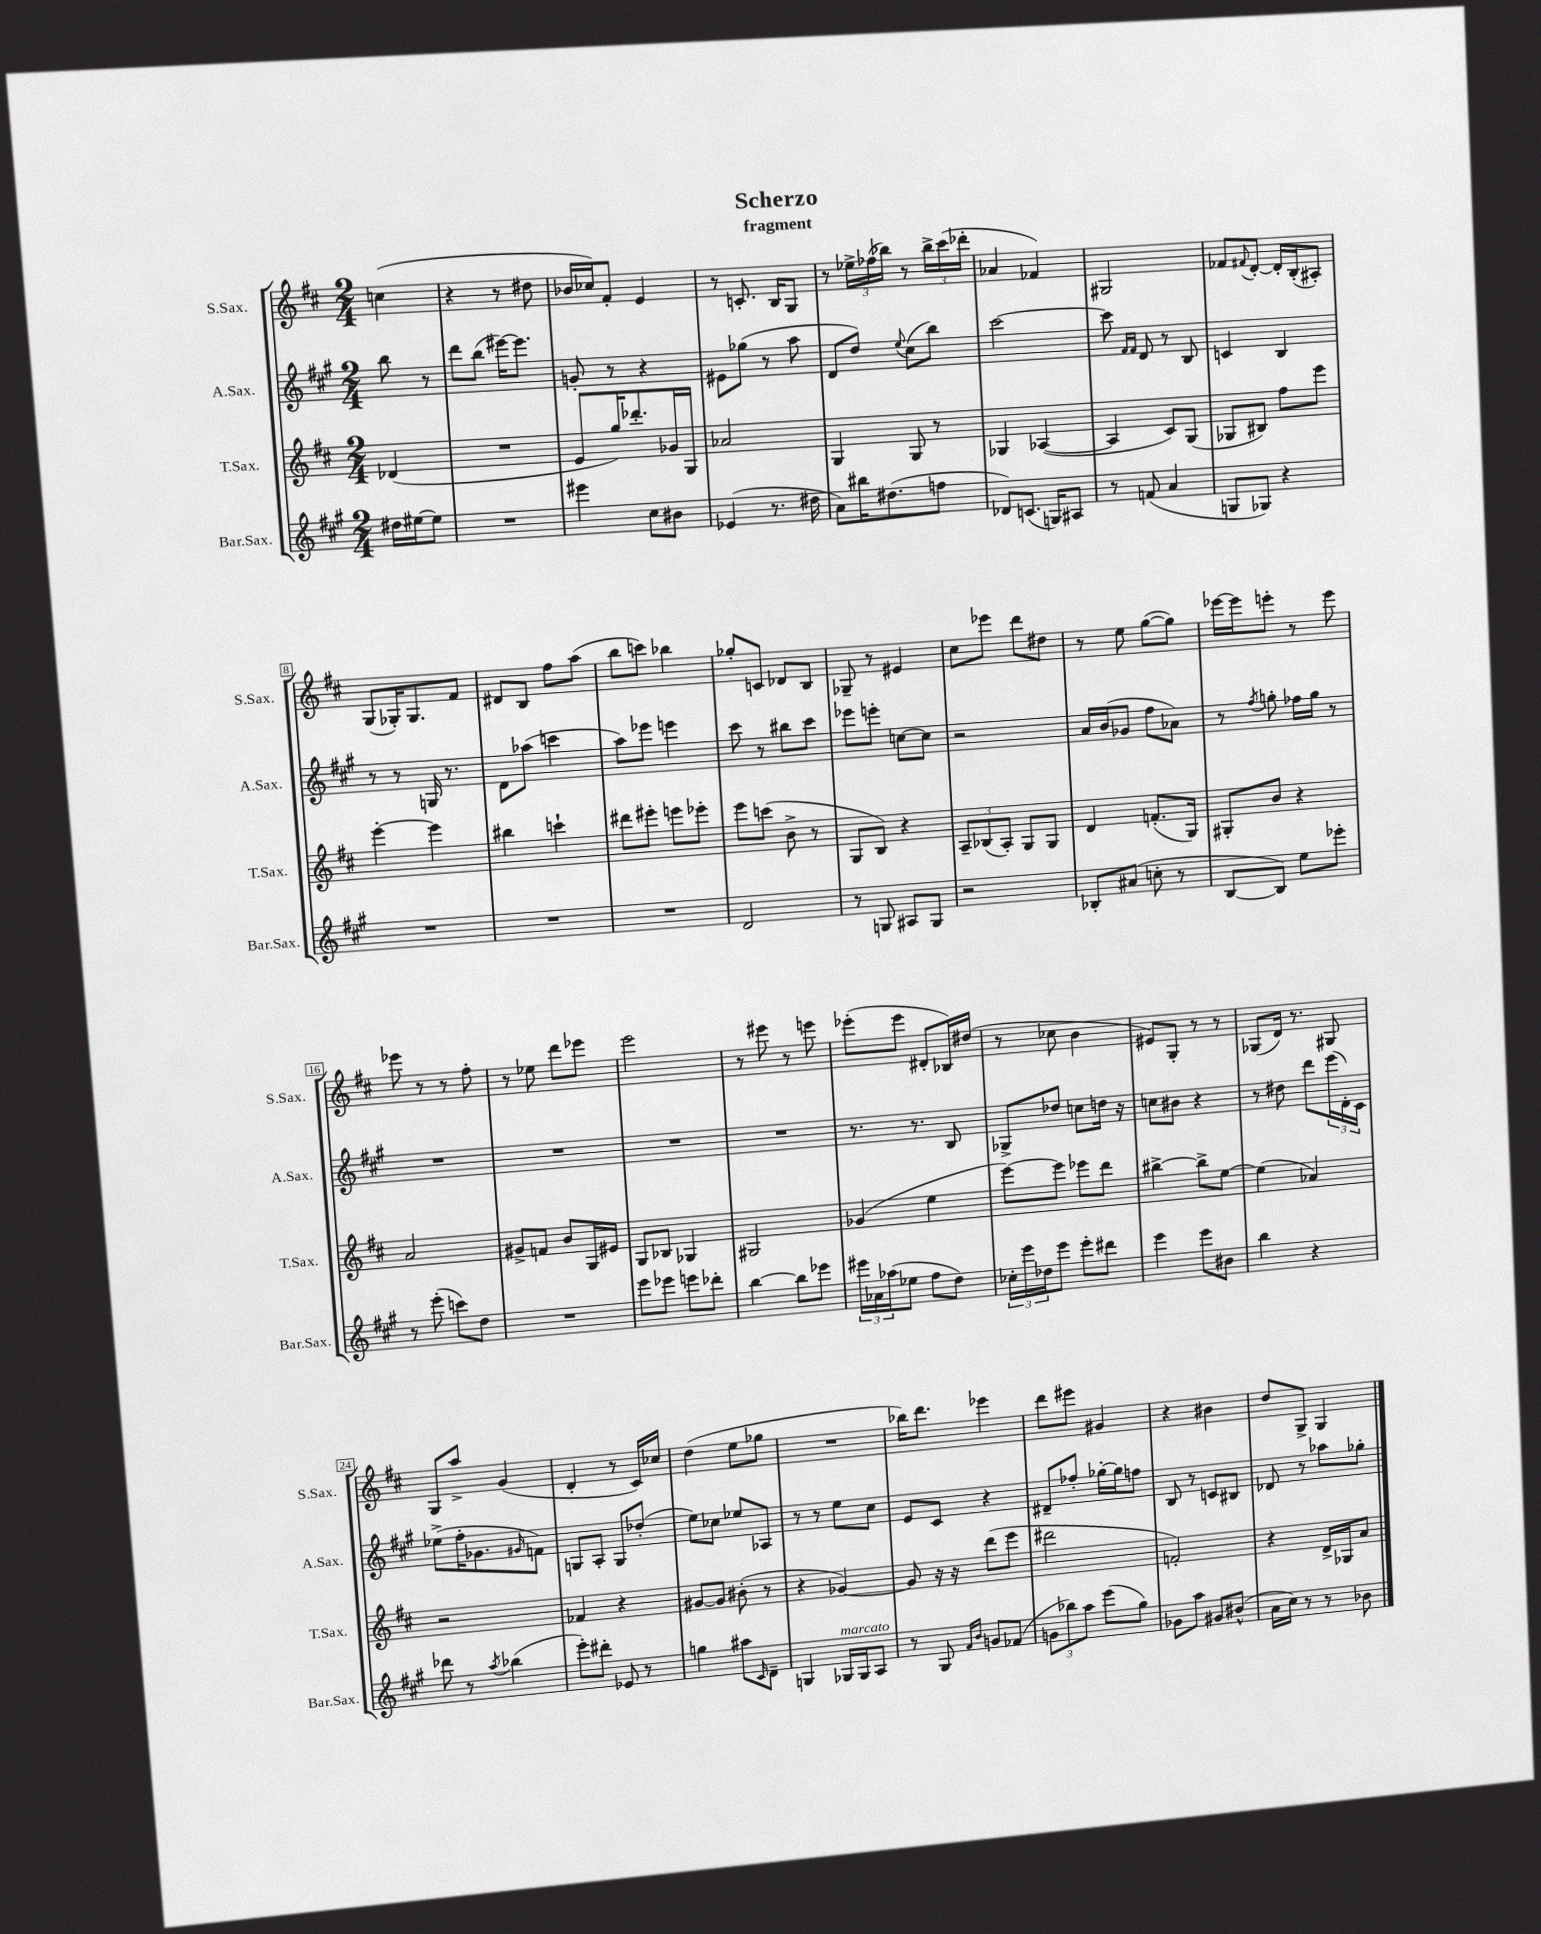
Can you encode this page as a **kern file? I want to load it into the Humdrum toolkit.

**kern	**kern	**kern	**kern
*staff4	*staff3	*staff2	*staff1
*clefG2	*clefG2	*clefG2	*clefG2
*k[f#c#g#]	*k[f#c#]	*k[f#c#g#]	*k[f#c#]
*M2/4	*M2/4	*M2/4	*M2/4
16dd#\LL	(4d-/	8bb\	(4cc\
[16ee#\J	.	.	.
8ee#\]J	.	8r	.
=	=	=	=
2r	2r	8ddd\L	4r
.	.	(8bb\J	.
.	.	[16eee#\LK)	8r
.	.	8.eee#\]J	.
.	.	.	8dd#\
=	=	=	=
4eee#\	8e/L	8g'/	16b-/LL
.	.	.	16cc-/J)
.	16gg/K)	8r	8f#'/J
.	8.ddd-'/	.	.
8cc#\L	.	4r	4e/
8b#\J	16g-/L	.	.
.	16G/JJ	.	.
=	=	=	=
(4e-/	2a-/	8e#\L	8r
.	.	(8gg-\J	8.c'/
8.r	.	8r	.
.	.	.	16B/LK
.	.	8aa\	8G/J
16dd#\	.	.	.
=	=	=	=
8a\L)	4G/	8d/L	8r
16bb#\K	.	8dd/J)	24ee-^\LL
.	.	.	(24ff-\
(8.dd#\	.	.	.
.	.	.	24bb-\JJ)
.	.	8qqee/	.
.	8G/	(8cc#\L	8r
8ff\J	8r	8bb\J)	24bb-^\LL
.	.	.	(24ccc#\
.	.	.	24ddd-'\JJ
=	=	=	=
8d-/L)	4G-/	[2ccc#\	4a-/
(8.c/J	.	.	.
.	([4A-/	.	4f-/)
16G/LK)	.	.	.
8A#/J	.	.	.
=	=	=	=
8r	4A-/]	8ccc#\]	2G#/
.	.	16qqf#/LL	.
.	.	16qqf#/JJ	.
(8f/	.	8d/	.
4a/	8c#/L)	8r	.
.	(8G/J	8B/	.
=	=	=	=
8G/L	8G-/L	4c/	8f-/L
.	.	.	8qqf#/
8G-/J)	8B#/J)	.	[8d'/J
4r	8ff#\L	4B/	16d'/]LL
.	.	.	(16B'/J
.	8eee\J	.	8A#'/J)
=	=	=	=
2r	[4eee'\	8r	(8G/L
.	.	8r	16G-'/K)
.	.	.	8.G-/
.	4eee\]	16G/	.
.	.	8.r	.
.	.	.	8f#/J
=	=	=	=
2r	4bb#\	8d\L	8d#/L
.	.	(8aa-\J	8B/J
.	4ccc`\	4ccc\	8ff#\L
.	.	.	(8aa\J
=	=	=	=
2r	8ddd#\L	8aa\L)	8bb\L
.	8eee#'\J	8eee-\J	8ccc\J)
.	8eee\L	4eee\	4bb-\
.	8eee-'\J	.	.
=	=	=	=
2d/	8eee\L	8ccc#\	8gg-'/L
.	(8ccc\J	8r	8c/J
.	8b^\	8bb#\L	8d-/L
.	8r	8ccc#\J	8B/J
=	=	=	=
8r	8G/L	8eee-\L	8G-~/
8G/	8B/J)	8eee'\J	8r
8A#/L	4r	[8cc\L	4e#/
8G/J	.	8cc\]J	.
=	=	=	=
2r	12A~/L	2r	8cc#\L
.	(12B-/	.	.
.	.	.	8eee-\J
.	12A'/J)	.	.
.	8G/L	.	8ddd\L
.	8G/J	.	8dd#\J
=	=	=	=
8B-'/L	4d/	16a/LL	8r
.	.	(16b/J	.
(8a#/J	.	8g-/J	8ee\
8cc'\	(8.f'/L	8ff#\L	([8gg\L
8r	.	8a-\J)	8gg\]J)
.	16G/Jk)	.	.
=	=	=	=
[8B/L	8G#'/L	8r	[16eee-\LL
.	.	.	16eee-\]J
.	.	8qff#/	.
8B/]J)	8b/J	8gg'\	8eee'\J
8ee\L	4r	16ff-\LL	8r
.	.	16gg\JJ	.
8eee-'\J	.	8r	8eee\
=	=	=	=
8r	2a/	2r	8eee-\
(8eee'\	.	.	8r
8ccc\L)	.	.	8r
8dd\J	.	.	8ff#'\
=	=	=	=
2r	8g#^/L	2r	8r
.	8f/J	.	8ee-\
.	8b/L	.	8ddd\L
.	16G/L	.	8eee-\J
.	16e#/JJ	.	.
=	=	=	=
8eee\L	8G/L	2r	2eee\
8eee-\J	8B-/J	.	.
8eee\L	4G-/	.	.
8ddd-'\J	.	.	.
=	=	=	=
[4bb\	2G#/	2r	8r
.	.	.	8eee#\
8bb\]L	.	.	8r
8eee-\J	.	.	8eee\
=	=	=	=
24eee#\LL	(4g-/	8.r	(8eee-'\L
24a-\	.	.	.
(24aa-\J	.	.	.
8ee-\J	.	.	8eee-\J
.	.	8.r	.
8ff#\L	4ee\	.	8d#'/L
8dd\J)	.	8B/	16B-/L)
.	.	.	(16dd#/JJ
=	=	=	=
24cc-'\LL	[8eee\L)	8G-^/L	8r
24eee\	.	.	.
24dd-\J	.	.	.
8eee\J	8eee\]J	8dd-/J	8cc-\
8eee'\L	8eee-\L	8cc\L	4b\
8ddd#\J	8ddd\J	16dd\Jk	.
.	.	16r	.
=	=	=	=
4eee\	[4bb#^\	8cc\L	8e#/L)
.	.	8b#\J	8G'/J
8eee\L	8bb#^\]L	4r	8r
8b#\J	[8ee\J	.	8r
=	=	=	=
4bb\	(4ee\]	8r	(8G-/L
.	.	8dd#\	16d/Jk)
.	.	.	8.r
4r	4a-/)	8ddd\L	.
.	.	(24eee\L	8G#/
.	.	24d'\)	.
.	.	24c#\JJ	.
=	=	=	=
8ddd-\	2r	(8ee-^\L	8G/L
8r	.	16ff#'\K	8aa^/J
.	.	8.g-\	.
8qaa/	.	.	.
(4bb-\	.	.	(4g/
.	.	16qqg#/	.
.	.	8f\J)	.
=	=	=	=
8eee'\L)	4f-/	8G/L	4d'/
8ddd#'\J	.	8A'/J	.
8e-/	4r	8G/L	8r
8r	.	(8dd-'/J	16c#/LL)
.	.	.	16cc-/JJ
=	=	=	=
4gg\	[8g#/L	8ee\L)	(4dd\
.	8g#/]J	8cc-\J	.
8aa#\L	(8b#'\	8ee-/L	8ee\L
16qqc#/	.	.	.
8d~\J	8r	8A-/J	8gg-\J
=	=	=	=
4G/	4r	8r	2r
.	.	8r	.
16G-/LL	[4g-/)	8ee\L	.
16G-/J	.	.	.
8A/J	.	8cc#\J	.
=	=	=	=
8r	8g-/]	8e/L	16bb-\LK)
.	.	.	8.ddd\J
8G#/	16r	8c#/J	.
.	16r	.	.
16qqf#/LL	.	.	.
16qqb/JJ	.	.	.
8g/L	(8ddd\L	4r	4eee-\
(8f-/J	8eee\J	.	.
=	=	=	=
12g\L	2ddd#\	8d#~/L	8ddd\L
12bb-\)	.	.	.
.	.	8ff-'/J	8eee#\J
12aa\J	.	.	.
(8eee\L	.	[16gg-'\LL	4g#/
.	.	16gg-\]J	.
8gg#\J)	.	8ff\J	.
=	=	=	=
8g-\L	2f'/)	8B/	4r
8aa\J	.	8r	.
8g#/L	.	8c/L	4b#\
(8b#^^/J	.	8B#/J	.
=	=	=	=
16a\LL	4r	8d-/	8dd/L
16cc#\JJ)	.	.	.
8r	.	8r	8G^/J
8r	16d^/LL	8aa-\L	4G/
.	16G-/J	.	.
8b-\	8a/J	8gg-'\J	.
==	==	==	==
*-	*-	*-	*-
